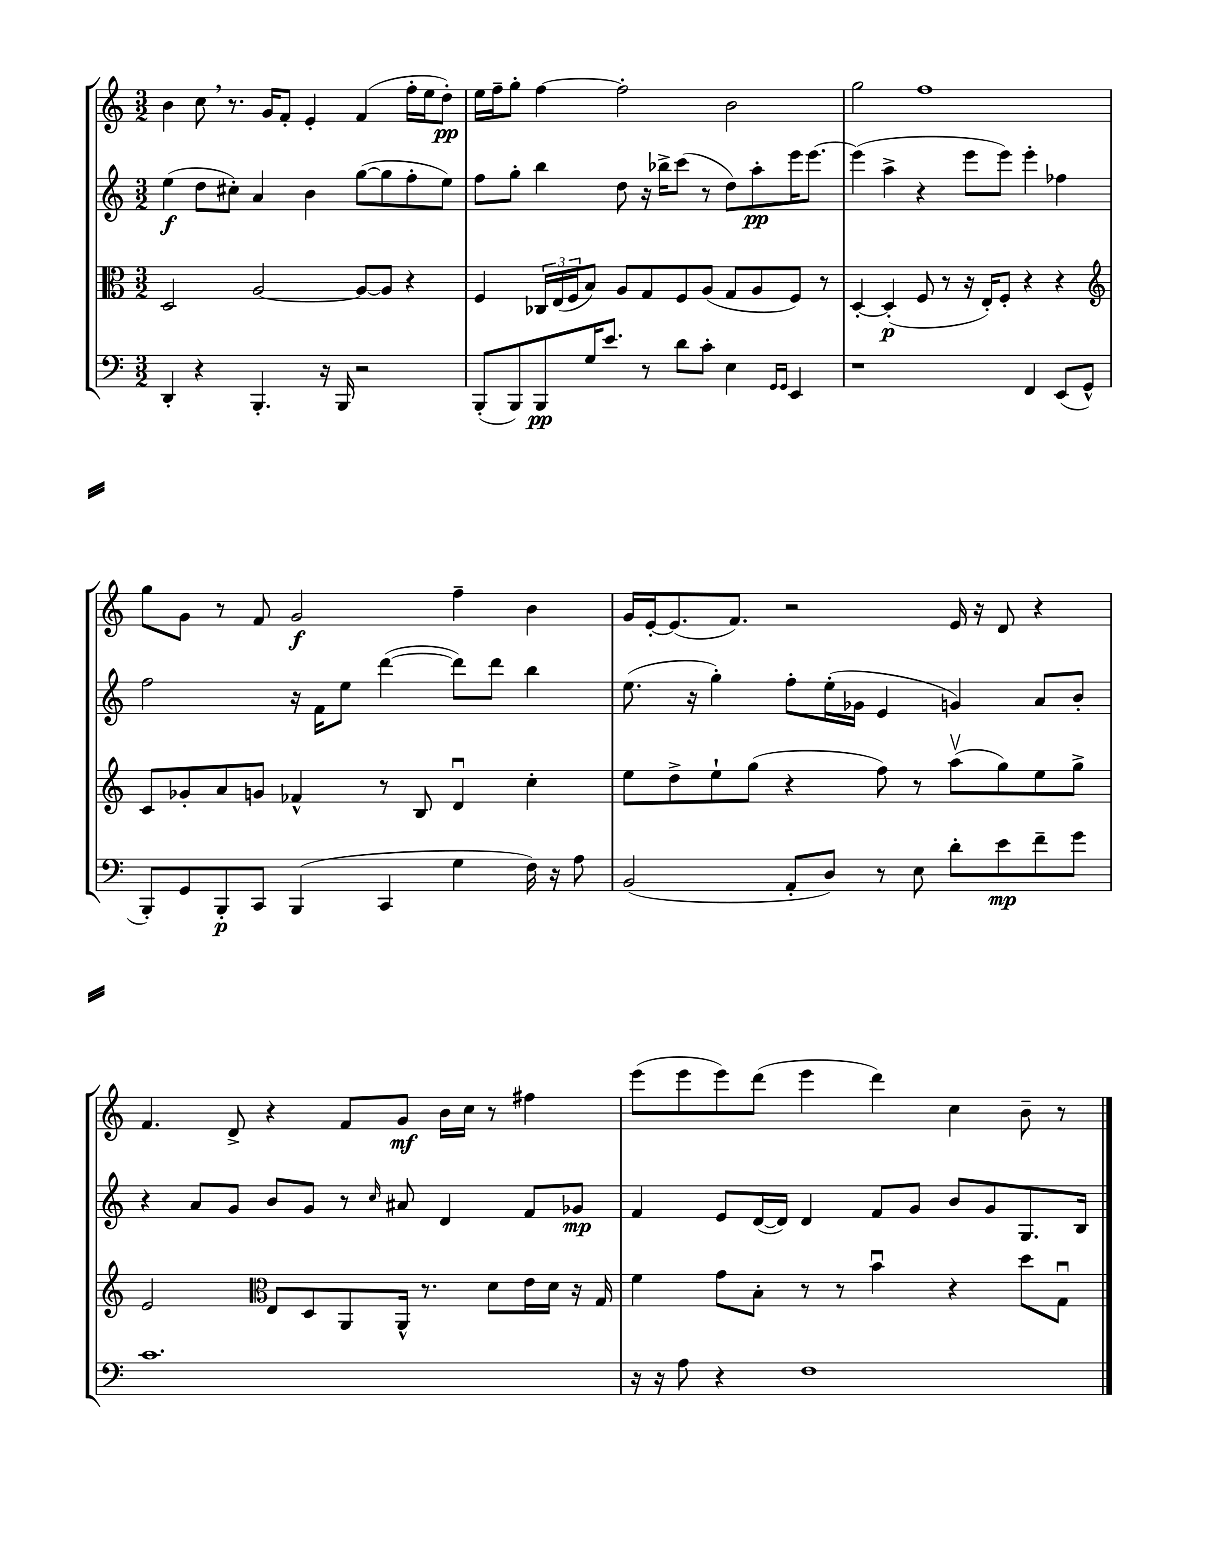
<<
\new StaffGroup <<
\new Staff = "s0" {
    \clef treble \key c \major \numericTimeSignature \time 3/2
    b'4 c''8 \breathe r8. g'16 f'8-. e'4-. f'4( f''16-. e''16 d''8-.\pp) |
    e''16 f''16-- g''8-. f''4~ f''2-. b'2 |
    g''2 f''1 |
    g''8 g'8 r8 f'8 g'2\f f''4-- b'4 |
    g'16 e'16~-. e'8.( f'8.) r2 e'16 r16 d'8 r4 |
    f'4. d'8-> r4 f'8 g'8\mf b'16 c''16 r8 fis''4 |
    e'''8( e'''8 e'''8) d'''8( e'''4 d'''4) c''4 b'8-- r8 \bar "|." |
}
\new Staff = "s1" {
    \clef treble \key c \major \numericTimeSignature \time 3/2
    e''4\f( d''8 cis''8-.) a'4 b'4 g''8~( g''8 f''8-. e''8) |
    f''8 g''8-. b''4 d''8 r16 bes''16-> c'''8( r8 d''8) a''8-.\pp e'''16 e'''8.~ |
    e'''4( a''4-> r4 e'''8 e'''8) e'''4-. fes''4 |
    f''2 r16 f'16 e''8 d'''4~( d'''8) d'''8 b''4 |
    e''8.( r16 g''4-.) f''8-. e''16-.( ges'16 e'4 g'4) a'8 b'8-. |
    r4 a'8 g'8 b'8 g'8 r8 \grace { c''16 } ais'8 d'4 f'8 ges'8\mp |
    f'4 e'8 d'16~( d'16) d'4 f'8 g'8 b'8 g'8 g8. b16 \bar "|." |
}
\new Staff = "s2" {
    \clef alto \key c \major \numericTimeSignature \time 3/2
    d2 a2~ a8~ a8 r4 |
    f4 \tuplet 3/2 { ces16 e16( f16 } b8) a8 g8 f8 a8( g8 a8 f8) r8 |
    d4~-. d4-.\p( f8 r8 r16 e16-.) f8-. r4 r4 |
    \clef treble c'8 ges'8-. a'8 g'8 fes'4-^ r8 b8 d'4\downbow c''4-. |
    e''8 d''8-> e''8-! g''8( r4 f''8) r8 a''8\upbow( g''8) e''8 g''8-> |
    e'2 \clef alto e8 d8 a,8 a,16-^ r8. d'8 e'16 d'16 r16 g16 |
    f'4 g'8 b8-. r8 r8 b'4\downbow r4 d''8 g8\downbow \bar "|." |
}
\new Staff = "s3" {
    \clef bass \key c \major \numericTimeSignature \time 3/2
    d,4-. r4 b,,4.-. r16 b,,16 r2 |
    b,,8-.( b,,8) b,,8\pp g16 e'8. r8 d'8 c'8-. e4 \grace { g,16 g,16 } e,4 |
    r1 f,4 e,8( g,8-^ |
    b,,8-.) g,8 b,,8-.\p c,8 b,,4( c,4 g4 f16) r16 a8 |
    b,2( a,8-. d8) r8 e8 d'8-. e'8\mp f'8-- g'8 |
    c'1. |
    r16 r16 a8 r4 f1 \bar "|." |
}
>>
>>
\layout { \context { \Score \remove "Bar_number_engraver" } }
